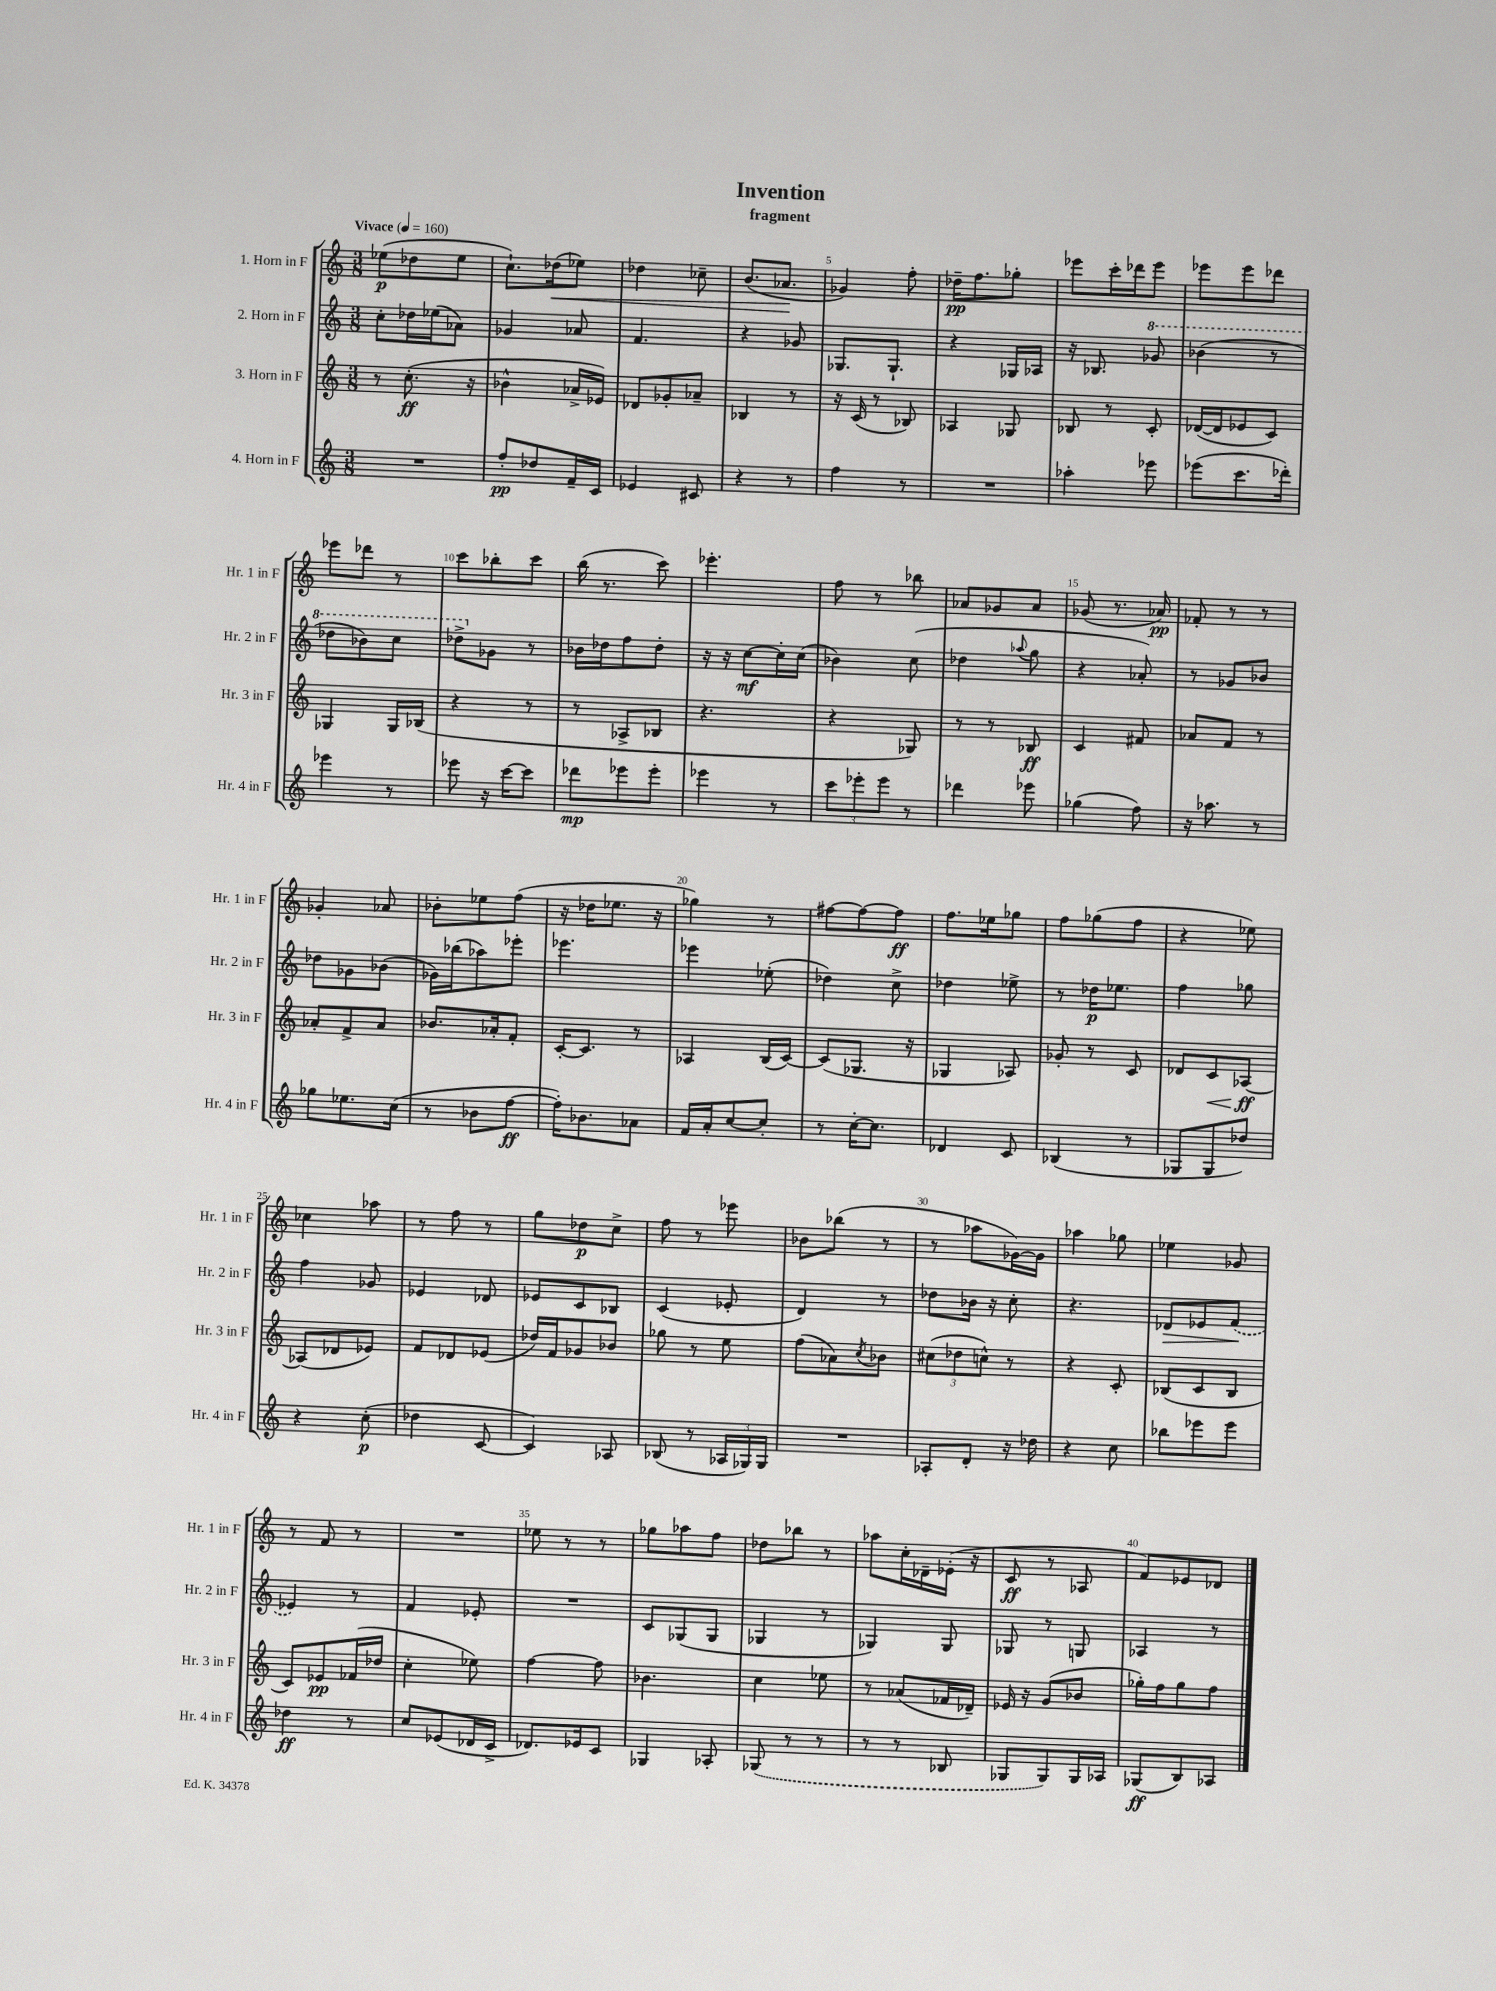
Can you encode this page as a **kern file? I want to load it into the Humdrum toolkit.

**kern	**dynam	**kern	**dynam	**kern	**dynam	**kern	**dynam
*part4	*part4	*part3	*part3	*part2	*part2	*part1	*part1
*staff4	*staff4	*staff3	*staff3	*staff2	*staff2	*staff1	*staff1
*I"4. Horn in F	*	*I"3. Horn in F	*	*I"2. Horn in F	*	*I"1. Horn in F	*
*I'Hr. 4 in F	*	*I'Hr. 3 in F	*	*I'Hr. 2 in F	*	*I'Hr. 1 in F	*
*clefG2	*	*clefG2	*	*clefG2	*	*clefG2	*
*k[]	*	*k[]	*	*k[]	*	*k[]	*
*M3/8	*	*M3/8	*	*M3/8	*	*M3/8	*
*MM160	*	*MM160	*	*MM160	*	*MM160	*
=1	=1	=1	=1	=1	=1	=1	=1
!	!	!	!	!	!	!LO:TX:a:B:t=Vivace	!
4.r	.	8r	.	8cc'\L	.	(8ee-X\L	p
.	.	(8.cc'\	ff	16dd-X\L	.	8dd-X\	.
.	.	.	.	(16ee-X\J	.	.	.
.	.	.	.	8a-X\J)	.	8ee-\J	.
.	.	16r	.	.	.	.	.
=2	=2	=2	=2	=2	=2	=2	=2
8ff'/L	pp	4b-X^^\	.	4g-X/	.	8.cc`\L)	.
8dd-X/	.	.	.	.	.	.	.
!	!	!	!	!	!	!	!LO:HP:b
.	.	.	.	.	.	(16dd-X\k	<
16f~/L	.	16a-X^/LL	.	8a-X/	.	8ee-X\J)	.
16c/JJ	.	16e-X/JJ)	.	.	.	.	.
=3	=3	=3	=3	=3	=3	=3	=3
4e-X/	.	8d-X/L	.	4.f/	.	4dd-X\	.
.	.	8g-X'/	.	.	.	.	.
8c#X/	.	8a-X~/J	.	.	.	8cc-X~\	.
=4	=4	=4	=4	=4	=4	=4	=4
4r	.	4B-X/	.	4r	.	(8.b/L	.
.	.	.	.	.	.	8.a-X/J	.
8r	.	8r	.	8g-X/	.	.	.
.	.	.	.	.	.	.	[
=5	=5	=5	=5	=5	=5	=5	=5
4ff\	.	16r	.	8.G-X/L	.	4g-X/)	.
.	.	(16c/	.	.	.	.	.
.	.	8r	.	.	.	.	.
.	.	.	.	8.G-`/J	.	.	.
8r	.	8B-X/)	.	.	.	8ff'\	.
=6	=6	=6	=6	=6	=6	=6	=6
4.r	.	4A-X/	.	4r	.	16dd-X~\KL	pp
.	.	.	.	.	.	8.ff\	.
.	.	8G-X/	.	16G-X/LL	.	8gg-X'\J	.
.	.	.	.	16A-X/JJ	.	.	.
=7	=7	=7	=7	=7	=7	=7	=7
4aa-X'\	.	8B-X/	.	16r	.	8eee-X\L	.
.	.	.	.	8.B-X/	.	.	.
.	.	8r	.	.	.	16ccc'\L	.
.	.	.	.	.	.	16ddd-X\J	.
*	*	*	*	*8va	*	*	*
8eee-X\	.	8c'/	.	8gg-X/	.	8eee-\J	.
=8	=8	=8	=8	=8	=8	=8	=8
(8eee-X\L	.	([16d-X/LL	.	(4bb-X\	.	8eee-X\L	.
.	.	16d-/J]	.	.	.	.	.
8.ccc\	.	8e-X/	.	.	.	8eee-\	.
.	.	8c/J)	.	8r	.	8ddd-X\J	.
16ddd-X'\Jk)	.	.	.	.	.	.	.
!!LO:LB:g=z
=9	=9	=9	=9	=9	=9	=9	=9
4eee-X\	.	4G-X/	.	8ddd-X\L	.	8eee-X\L	.
.	.	.	.	8bb-X\)	.	8ddd-X\J	.
8r	.	16G-/LL	.	8ccc\J	.	8r	.
.	.	(16B-X/JJ	.	.	.	.	.
=10	=10	=10	=10	=10	=10	=10	=10
8eee-X\	.	4r	.	8ddd-X^\L	.	8ccc\L	.
*	*	*	*	*X8va	*	*	*
16r	.	.	.	8g-X\J	.	8bb-X'\	.
[16ccc\KL	.	.	.	.	.	.	.
8ccc\J]	.	8r	.	8r	.	8ccc\J	.
=11	=11	=11	=11	=11	=11	=11	=11
8ddd-X\L	mp	8r	.	16b-X\LL	.	(16bb\	.
.	.	.	.	16dd-X\J	.	8.r	.
8eee-X\	.	8A-X^/L	.	8ff\	.	.	.
8eee-'\J	.	8B-X/J	.	8dd-'\J	.	8ccc\)	.
=12	=12	=12	=12	=12	=12	=12	=12
4eee-X\	.	4.r	.	16r	.	4.eee-X'\	.
.	.	.	.	16r	.	.	.
.	.	.	.	[8cc\L	mf	.	.
8r	.	.	.	16cc'\L]	.	.	.
.	.	.	.	(16cc\JJ	.	.	.
=13	=13	=13	=13	=13	=13	=13	=13
12ccc\L	.	4r	.	4b-X\)	.	8ff\	.
12eee-X'\	.	.	.	.	.	.	.
.	.	.	.	.	.	8r	.
12eee-\J	.	.	.	.	.	.	.
8r	.	8G-X/)	.	(8cc\	.	8bb-X\	.
=14	=14	=14	=14	=14	=14	=14	=14
4ddd-X\	.	8r	.	4dd-X\	.	8a-X/L	.
.	.	8r	.	.	.	8g-X/	.
.	.	.	.	8qqaa-X/	.	.	.
8eee-X\	.	8B-X/	ff	8gg\	.	8a-/J	.
=15	=15	=15	=15	=15	=15	=15	=15
(4gg-X\	.	4c/	.	4r	.	(8g-X/	.
.	.	.	.	.	.	8.r	.
8ff\)	.	8f#X/	.	8a-X'/)	.	.	.
.	.	.	.	.	.	16a-X/)	pp
=16	=16	=16	=16	=16	=16	=16	=16
16r	.	8a-X/L	.	8r	.	8f-X'/	.
8.aa-X\	.	.	.	.	.	.	.
.	.	8f/J	.	8g-X/L	.	8r	.
8r	.	8r	.	8b-X/J	.	8r	.
!!LO:LB:g=z
=17	=17	=17	=17	=17	=17	=17	=17
8gg-X\L	.	8a-X'/L	.	8dd-X\L	.	4g-X'/	.
8.ee-X\	.	8f^/	.	8g-X\	.	.	.
.	.	8a-/J	.	(8b-X\J	.	8a-X/	.
(16cc\Jk	.	.	.	.	.	.	.
=18	=18	=18	=18	=18	=18	=18	=18
8r	.	8.b-X/L	.	16g-X\LL)	.	8b-X'\L	.
.	.	.	.	(16bb-X\J	.	.	.
8b-X\L	.	.	.	8aa-X\)	.	8ee-X\	.
.	.	16a-X'/k	.	.	.	.	.
[8ff\J	ff	8f'/J	.	8eee-X'\J	.	(8ff\J	.
=19	=19	=19	=19	=19	=19	=19	=19
16ff'\KL])	.	[16c'/KL	.	4.eee-X\	.	16r	.
8.b-X\	.	8.c/J]	.	.	.	16dd-X\KL	.
.	.	.	.	.	.	8.ee-X\J	.
8a-X\J	.	8r	.	.	.	.	.
.	.	.	.	.	.	16r	.
=20	=20	=20	=20	=20	=20	=20	=20
16f/LL	.	4A-X/	.	4eee-X\	.	4gg-X\)	.
16a'/J	.	.	.	.	.	.	.
[8cc/	.	.	.	.	.	.	.
8cc'/J]	.	(16B/LL	.	(8ee-X'\	.	8r	.
.	.	[16c/JJ)	.	.	.	.	.
=21	=21	=21	=21	=21	=21	=21	=21
8r	.	(8c/L]	.	4dd-X\)	.	[8ff#X\L	.
[16cc'\KL	.	8.G-X/J	.	.	.	8ff#\_	.
8.cc\J]	.	.	.	.	.	.	.
.	.	.	.	8cc^\	.	8ff#\J]	ff
.	.	16r	.	.	.	.	.
=22	=22	=22	=22	=22	=22	=22	=22
4d-X/	.	4G-X/	.	4dd-X\	.	8.ff\L	.
.	.	.	.	.	.	16ee-X\k	.
8c/	.	8A-X/)	.	8ee-X^\	.	8gg-X\J	.
=23	=23	=23	=23	=23	=23	=23	=23
(4B-X/	.	8g-X'/	.	8r	.	8ff\L	.
.	.	8r	.	16dd-X\KL	p	(8gg-X\	.
.	.	.	.	8.ee-X\J	.	.	.
8r	.	8c/	.	.	.	8ff\J	.
=24	=24	=24	=24	=24	=24	=24	=24
8G-X/L	.	8d-X/L	.	4ff\	.	4r	.
!	!	!	!LO:HP:b	!	!	!	!
8G-/	.	8c/	<	.	.	.	.
8dd-X/J)	.	[8A-X/J	ff	8gg-X\	.	8ee-X\)	.
.	.	.	[	.	.	.	.
!!LO:LB:g=z
=25	=25	=25	=25	=25	=25	=25	=25
4r	.	(8A-X/L]	.	4ff\	.	4cc-X\	.
.	.	8d-X/	.	.	.	.	.
(8cc'\	p	8e-X/J)	.	8g-X/	.	8aa-X\	.
=26	=26	=26	=26	=26	=26	=26	=26
4dd-X\	.	8f/L	.	4e-X/	.	8r	.
.	.	8d-X/	.	.	.	8ff\	.
[8c/	.	(8e-X/J	.	8d-X/	.	8r	.
=27	=27	=27	=27	=27	=27	=27	=27
4c/])	.	16dd-X/LL)	.	8e-X/L	.	8gg\L	.
.	.	16f/J	.	.	.	.	.
.	.	8g-X/	.	8c/	.	8dd-X\	p
8A-X/	.	8b-X/J	.	8B-X/J	.	8cc^\J	.
=28	=28	=28	=28	=28	=28	=28	=28
(8B-X/	.	8gg-X\	.	(4c/	.	8ff\	.
8r	.	8r	.	.	.	8r	.
24A-X/LL	.	8ee\	.	8e-X'/	.	8eee-X\	.
24G-X/)	.	.	.	.	.	.	.
24G-/JJ	.	.	.	.	.	.	.
=29	=29	=29	=29	=29	=29	=29	=29
4.r	.	(8ff\L	.	4d/)	.	8b-X\L	.
.	.	8a-X\)	.	.	.	(8bb-X\J	.
.	.	8qcc/	.	.	.	.	.
.	.	8b-X\J	.	8r	.	8r	.
=30	=30	=30	=30	=30	=30	=30	=30
8A-X'/L	.	(12cc#X\L	.	8dd-X\L	.	8r	.
.	.	12dd-X\	.	.	.	.	.
8d'/J	.	.	.	16b-X\Jk	.	8aa-X\L	.
.	.	12ccn^^\J)	.	.	.	.	.
.	.	.	.	16r	.	.	.
16r	.	8r	.	8cc'\	.	[16g-X\L)	.
16dd-X\	.	.	.	.	.	16g-\JJ]	.
=31	=31	=31	=31	=31	=31	=31	=31
4r	.	4r	.	4.r	.	4aa-X\	.
8cc\	.	8c'/	.	.	.	8gg-X\	.
=32	=32	=32	=32	=32	=32	=32	=32
!	!	!	!	!	!LO:HP:b	!	!
8bb-X\L	.	(8B-X/L	.	8d-X/L	>	4ee-X\	.
8eee-X\	.	8c/	.	8e-X/	.	.	.
8eee-\J	.	8B-/J	.	(8f/J	.	8g-X/	.
.	.	.	.	.	]	.	.
!!LO:LB:g=z
=33	=33	=33	=33	=33	=33	=33	=33
4dd-X\	ff	8c/L)	.	4e-X/)	.	8r	.
.	.	8e-X/	pp	.	.	8f/	.
8r	.	(16f-X/L	.	8r	.	8r	.
.	.	16dd-X/JJ	.	.	.	.	.
=34	=34	=34	=34	=34	=34	=34	=34
8cc/L	.	4cc'\	.	4f/	.	4.r	.
(8e-X/	.	.	.	.	.	.	.
16d-X/L	.	8ee-X\)	.	8e-X'/	.	.	.
16c^/JJ	.	.	.	.	.	.	.
=35	=35	=35	=35	=35	=35	=35	=35
8.d-X/L)	.	[4ff\	.	4.r	.	8ee-X\	.
.	.	.	.	.	.	8r	.
16e-X/k	.	.	.	.	.	.	.
8c/J	.	8ff\]	.	.	.	8r	.
=36	=36	=36	=36	=36	=36	=36	=36
4G-X/	.	4.b-X\	.	8c/L	.	8gg-X\L	.
.	.	.	.	(8G-X/	.	8aa-X\	.
8A-X'/	.	.	.	8G-/J	.	8ff\J	.
=37	=37	=37	=37	=37	=37	=37	=37
(8G-X/	.	4cc\	.	4G-X/	.	8dd-X\L	.
8r	.	.	.	.	.	8bb-X\J	.
8r	.	8ee-X\	.	8r	.	8r	.
=38	=38	=38	=38	=38	=38	=38	=38
8r	.	8r	.	4G-X/)	.	8aa-X\L	.
8r	.	(8a-X/L	.	.	.	16cc'\L	.
.	.	.	.	.	.	16d-X~\	.
8B-X/	.	16f-X/L	.	8G-/	.	(16e-X'\JJ	.
.	.	16d-X~/JJ)	.	.	.	16r	.
=39	=39	=39	=39	=39	=39	=39	=39
8G-X/L	.	16e-X/	.	8G-X/	.	8c/	ff
.	.	16r	.	.	.	.	.
8G-/)	.	(8g/L	.	8r	.	8r	.
16G-/L	.	8b-X/J	.	8Gn/	.	8A-X/	.
16A-X/JJ	.	.	.	.	.	.	.
=40	=40	=40	=40	=40	=40	=40	=40
(8G-X/L	ff	16gg-X'\LL)	.	4A-X/	.	8f/L)	.
.	.	16ff\J	.	.	.	.	.
8B/)	.	8gg-\	.	.	.	8e-X/	.
8A-X/J	.	8ff\J	.	8r	.	8d-X/J	.
==	==	==	==	==	==	==	==
*-	*-	*-	*-	*-	*-	*-	*-
